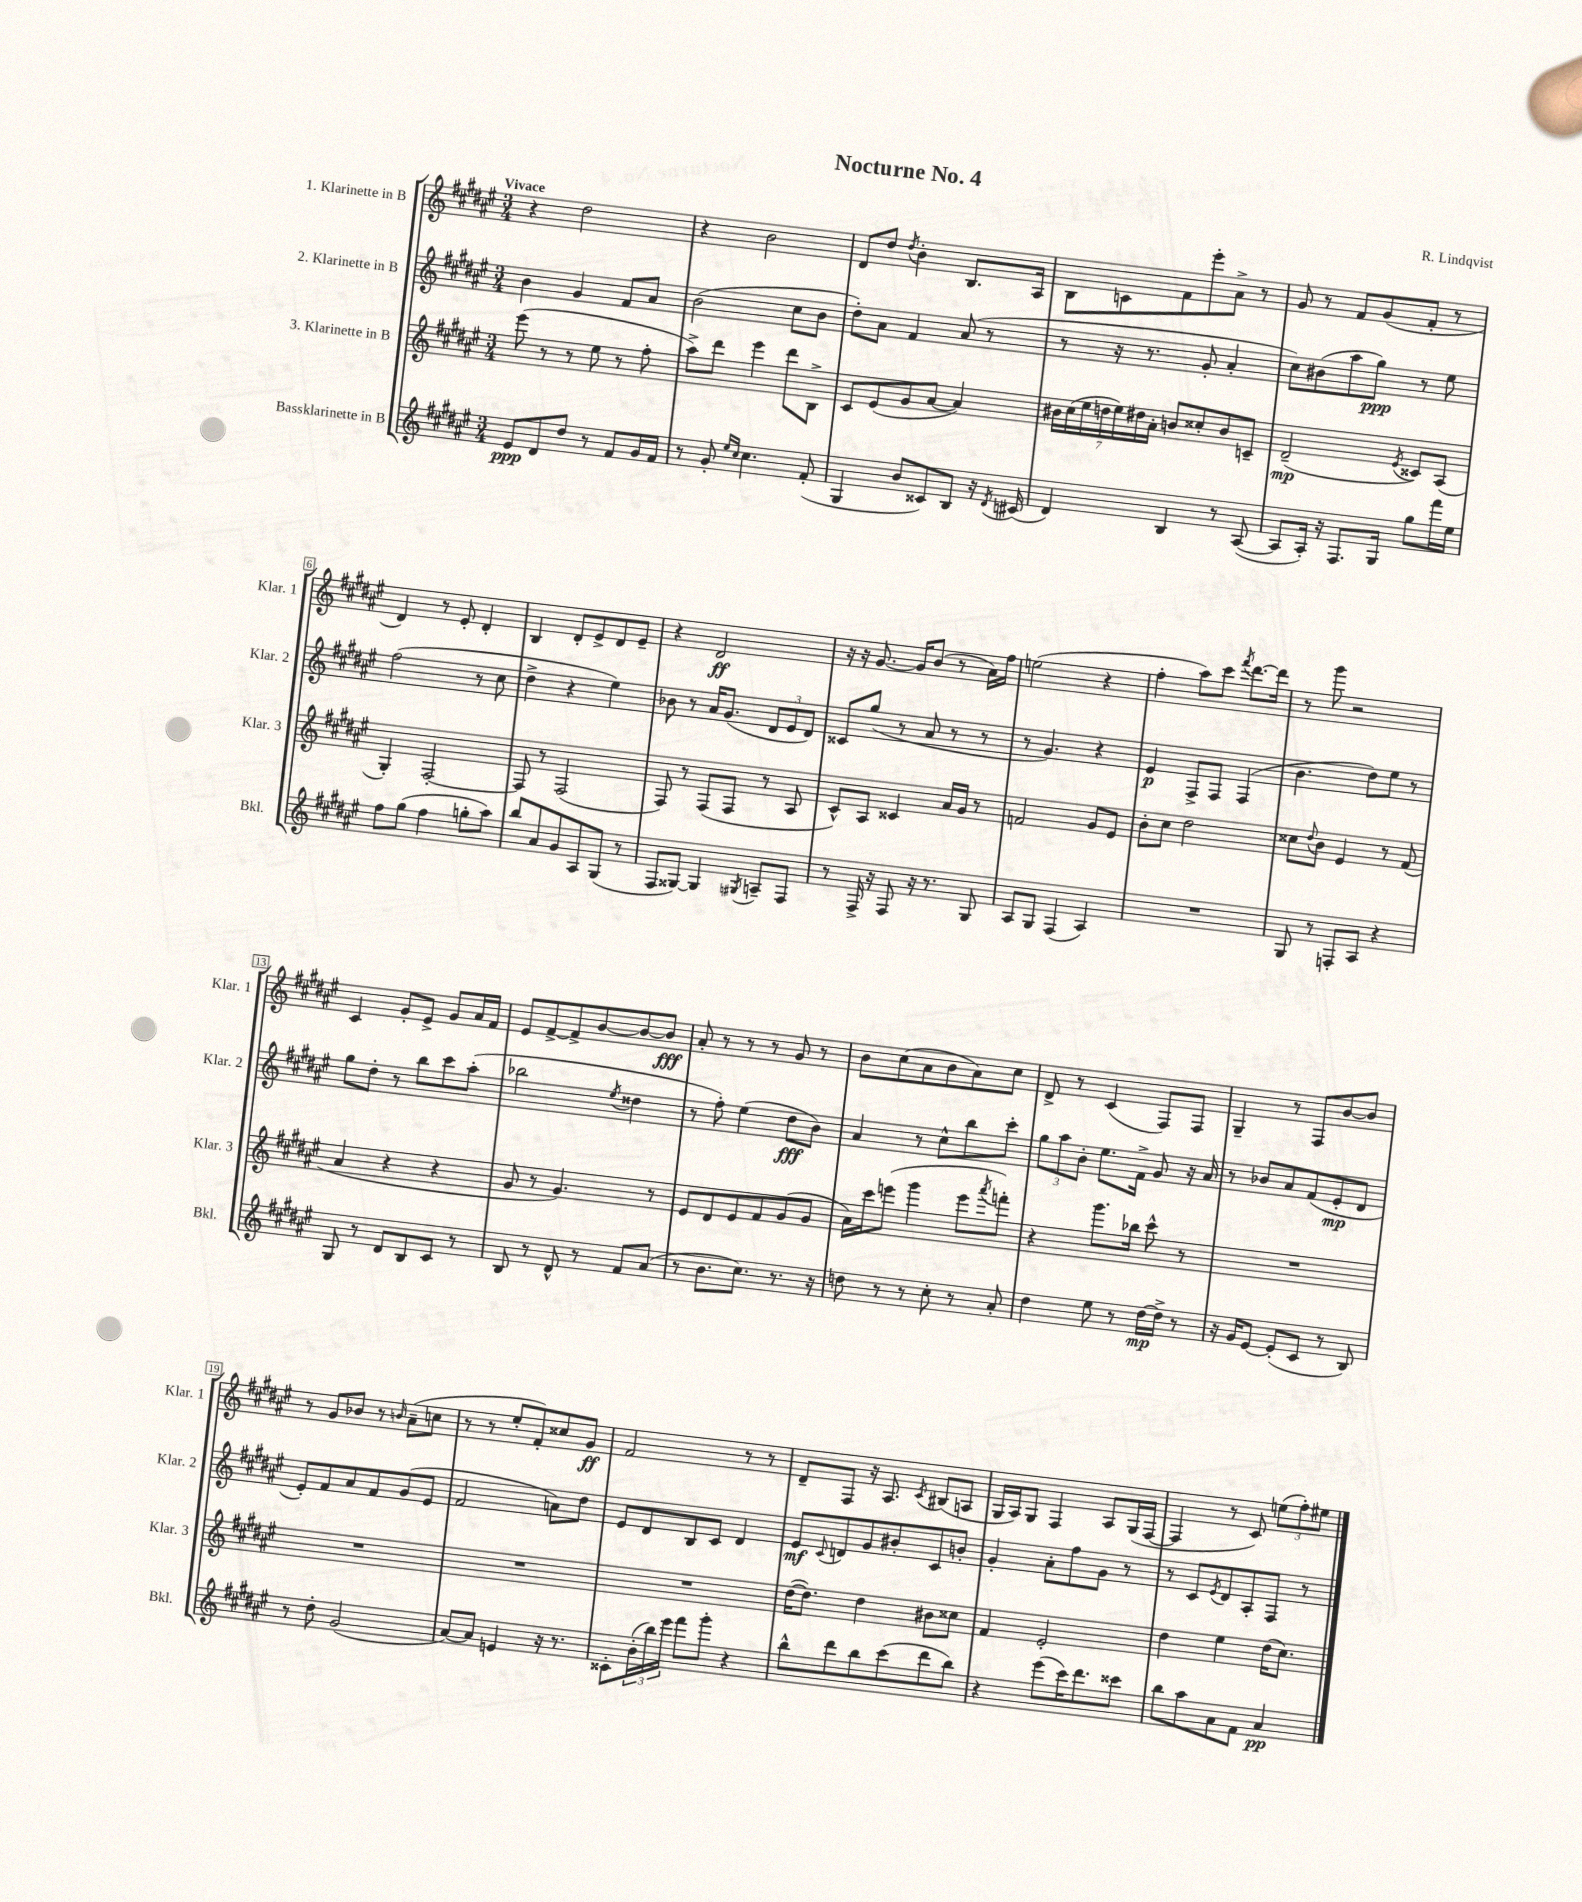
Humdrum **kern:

**kern	**kern	**kern	**kern
*staff4	*staff3	*staff2	*staff1
*clefG2	*clefG2	*clefG2	*clefG2
*k[f#c#g#d#a#e#]	*k[f#c#g#d#a#e#]	*k[f#c#g#d#a#e#]	*k[f#c#g#d#a#e#]
*M3/4	*M3/4	*M3/4	*M3/4
8e#	(8eee#	4b	4r
8d#	8r	.	.
8dd#	8r	4g#	2dd#
8r	8ee#	.	.
8f#	8r	8f#	.
16g#	8ff#'	8a#	.
16f#	.	.	.
=	=	=	=
8r	8aa#^)	(2b	4r
8g#'	8ddd#	.	.
16qqee#	.	.	.
16qqcc#	.	.	.
4.cc#	4eee#	.	2b
.	8ddd#	8cc#	.
(8f#'	8B^	8b	.
=	=	=	=
4G#	8c#	8dd#')	8d#
.	(8e#	8a#	8dd#
.	.	.	8qdd#
8b	8g#	4f#	4b'
8c##)	[8a#	.	.
8B	4a#])	(8a#	8.B
16r	.	8r	.
8qd#	.	.	.
(16c#	.	.	16A#
=	=	=	=
4d#)	28b#	8r	8B
.	(28cc#	.	.
.	28ee#	.	.
.	28dd	.	.
.	.	16r	8c
.	28ee#)	.	.
.	28dd#	.	.
.	.	8.r	.
.	28a#'	.	.
4B	8b	.	8f#
.	8cc##'	8g#'	8eee#'
8r	8b	4a#'	8a#^
([8A#	8c~	.	8r
=	=	=	=
8A#]	(2d#~	8cc#)	8g#
16A#')	.	(8b#	8r
16r	.	.	.
8.F#	.	8aa#	8f#
.	.	8gg#)	(8g#
16G#	.	.	.
.	8qe#	.	.
8gg#	8c##)	8r	8f#'
16fff#	(8A#	8ee#	8r
16ee#	.	.	.
=	=	=	=
8ff#	4G#')	(2ff#	4d#)
(8gg#	.	.	.
4ff#	[2F#'	.	8r
.	.	.	8e#'
8gg'	.	8r	4d#'
8aa#)	.	8cc#	.
=	=	=	=
8bb	8F#]	4dd#^	4B
8a#	8r	.	.
8g#	(2F#	4r	8d#'
8A#	.	.	8e#^
(8G#	.	4ee#)	8d#
8r	.	.	8e#~
=	=	=	=
8F#	8F#)	8b-	4r
[8G##)	8r	8r	.
4G##]	(8F#	16a#	2d#
.	.	(8.g#	.
.	8F#	.	.
8qG#	.	.	.
8A~	8r	12d#	.
.	.	12e#	.
8F#	8A#	.	.
.	.	12d#)	.
=	=	=	=
8r	8c#^^)	8c##	16r
.	.	.	16r
16F#^	8A#	(8gg#	[8.g#
16r	.	.	.
8F#	4c##	8r	.
.	.	.	16g#]
16r	.	8a#	(8b
8.r	.	.	.
.	16a#	8r	8r
.	16g#	.	.
8G#	8r	8r	16a#)
.	.	.	16ff#
=	=	=	=
8A#	2f	8r	(2ee
8G#	.	4.g#)	.
(4F#	.	.	.
4A#)	8g#	4r	4r
.	8e#	.	.
=	=	=	=
2.r	8b'	4e#	4ff#'
.	8cc#	.	.
.	2dd#	8F#^	8aa#)
.	.	8F#	8ccc#
.	.	.	8qfff#
.	.	(4F#	[8.ddd#
.	.	.	16ddd#]
=	=	=	=
8G#	8cc##	4.b	8r
.	8qqdd#	.	.
8r	8b	.	8ggg#
8F'	4e#	.	2r
8A#	.	8dd#)	.
4r	8r	8ee#	.
.	(8f#	8r	.
=	=	=	=
8G#	4a#	8gg#	4c#
8r	.	8dd#'	.
8d#	4r	8r	8g#'
8B	.	8bb	8e#^
8c#	4r	8ccc#	8g#
8r	.	(8aa#'	16a#
.	.	.	16f#
=	=	=	=
8B	8g#	2bb-	8e#
8r	8r	.	[8f#^
8d#^^	4.g#)	.	8f#^]
8r	.	.	[8b
.	.	8qee#	.
8f#	.	4dd##	8b_
(8a#	8r	.	8b]
=	=	=	=
8r	8e#	8r	8a#'
8.b	8d#	8ff#')	8r
.	8e#	(4ee#	8r
8.cc#)	.	.	.
.	8f#	.	8r
8.r	(8g#	8dd#	8g#
.	8g#	8b)	8r
16r	.	.	.
=	=	=	=
8dd	16a#)	4a#	8b
.	16ccc#	.	.
8r	(8eee	.	(8cc#
8r	4ggg#	8r	8a#
8cc#'	.	8cc#^^	8b
8r	8eee	8bb	8a#)
.	8qaaa#	.	.
8a#'	8fff')	8ccc#'	8cc#
=	=	=	=
4dd#	4r	12gg#	8d#^
.	.	12aa#	.
.	.	.	8r
.	.	12b'	.
8ee#	8.ggg#	8.ee#	(4c#
8r	.	.	.
.	16bb-	16f#^	.
[16dd#	8ccc#^^	8g#	8F#)
16dd#^]	.	.	.
8r	8r	16r	8F#
.	.	16a#	.
=	=	=	=
16r	2.r	8r	4G#~
16g#	.	.	.
[8e#	.	8b-	.
(8e#']	.	8a#	8r
8c#	.	(8f#	8F#
8r	.	8e#'	[8b
8B)	.	8d#	8b]
=	=	=	=
8r	2.r	8e#')	8r
8dd#'	.	8f#	8g#
(2g#	.	8a#	8b-
.	.	8f#	8r
.	.	.	16qqb
.	.	(8g#	(8a#~
.	.	8e#	8cc
=	=	=	=
[8a#)	2.r	2f#	8r
8a#]	.	.	8r
4e	.	.	8ee#'
.	.	.	8f#')
16r	.	8a)	8cc##
8.r	.	.	.
.	.	8dd#	8g#
=	=	=	=
8c##'	2.r	8e#	2f#
(24b'	.	8d#	.
24bb)	.	.	.
24eee#	.	.	.
8fff#	.	8B	.
8ggg#'	.	8c#	.
4r	.	4d#	8r
.	.	.	8r
=	=	=	=
8bb^^	([16dd#	8e#	8d#~
.	8.dd#])	.	.
.	.	8qqc#	.
8ddd#	.	8d	8F#
8bb	4dd#	8g#	16r
.	.	.	8.A#
(8ccc#	.	8b#'	.
.	.	.	8qc#
8ddd#	8b#	8c#	(8B#
8bb)	8cc##	8b'	8A
=	=	=	=
4r	4f#	4g#'	16G#
.	.	.	16A#)
.	.	.	8G#
(8eee#	2e#'	8a#'	4F#
16ccc#)	.	8ff#	.
8.ddd#	.	.	.
.	.	8g#	8A#
8ccc##	.	8r	(16G#
.	.	.	[16F#
=	=	=	=
8bb	4dd#	8r	4F#]
8aa#	.	8c#	.
.	.	8qe#	.
8a#	4ee#	8d#	8r
8f#	.	8A#'	8c#)
4a#	(16dd#	8F#	(12ee
.	8.cc#)	.	.
.	.	.	12ff#')
.	.	8r	.
.	.	.	12ee#
==	==	==	==
*-	*-	*-	*-
